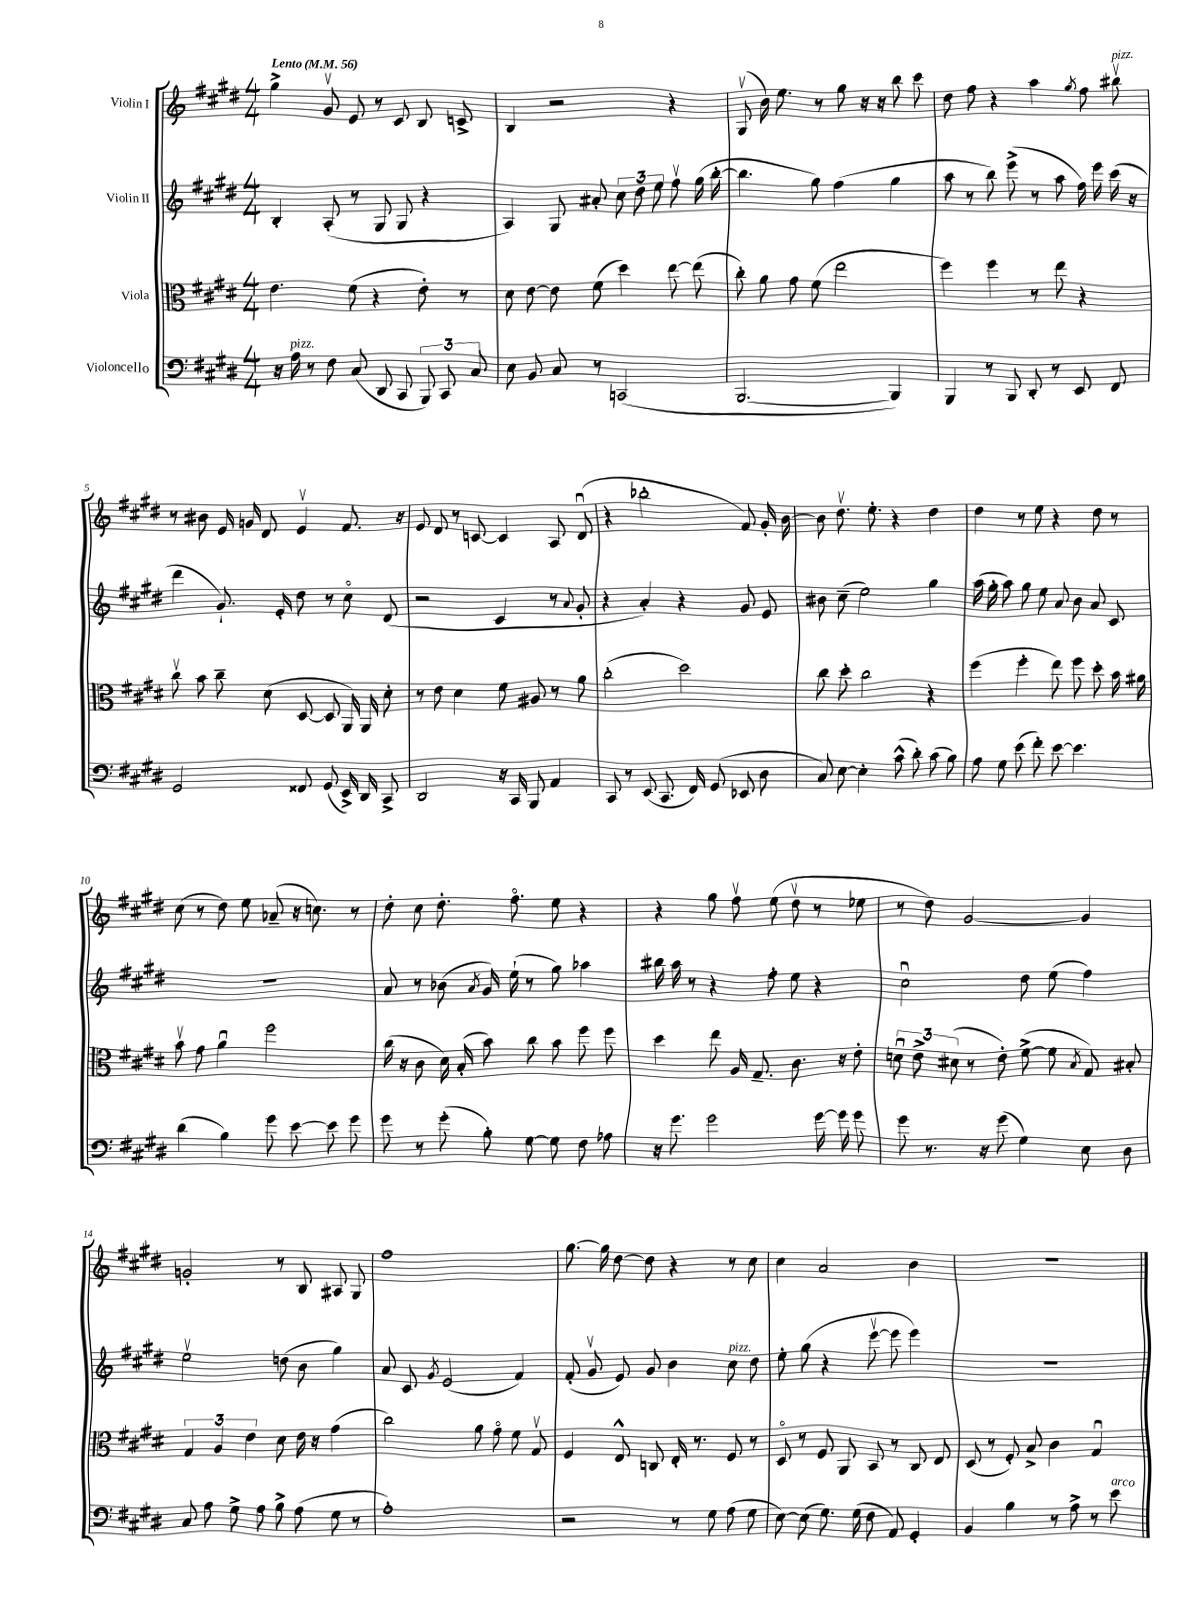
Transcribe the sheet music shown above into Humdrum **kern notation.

**kern	**kern	**kern	**kern
*staff4	*staff3	*staff2	*staff1
*clefF4	*clefC3	*clefG2	*clefG2
*k[f#c#g#d#]	*k[f#c#g#d#]	*k[f#c#g#d#]	*k[f#c#g#d#]
*M4/4	*M4/4	*M4/4	*M4/4
*MM56	*MM56	*MM56	*MM56
16r	4.e\	4B'/	4gg#^\
16A\	.	.	.
8r	.	.	.
8F#\	.	(8A'/	8g#v/
(8C#/	(8f#\	8r	8e/
8DD#/	4r	8G#/	8r
8CC#/	.	8G#/	8c#/
12BBB/)	8e'\)	4r	8B/
12CC#/	.	.	.
.	8r	.	8c^/
12C#/	.	.	.
=	=	=	=
8E\	8d#\	4A/)	4B/
8BB/	[8e\	.	.
8C#/	8e\]	8G#/	2r
8r	(8f#\	8a#'/	.
(2CC/	4dd#\)	12cc#\	.
.	.	12dd#\	.
.	.	12ee\	.
.	[8ee\	8ff#v\	4r
.	(8ee\]	(16gg#\	.
.	.	[16bb'\	.
=	=	=	=
[2.BBB/	8cc#'\)	4.bb\]	(8G#v/
.	8a\	.	16b\)
.	.	.	8.ee\
.	8g#\	.	.
.	(8f#\	8gg#\)	8r
.	2ee\	(4ff#\	8gg#\
.	.	.	16r
.	.	.	16r
4BBB/])	.	4gg#\	8bb\
.	.	.	8ccc#\
=	=	=	=
4BBB/	4ff#\)	8aa\	8dd#\
.	.	8r	8ff#\
8r	4ff#\	8bb\)	4r
8BBB/	.	(8eee^\	.
8DD#'/	8r	8r	4aa\
8r	8ee\	8aa\	.
.	.	.	8qgg#/
8EE/	4r	16ff#\)	8ff#\
.	.	16eee\	.
8FF#/	.	(16ccc#\	8bb#v\
.	.	16r	.
=	=	=	=
2GG#/	8cc#v\	4ddd#\	8r
.	8b\	.	8b#\
.	8cc#~\	8.g#`/)	16e/
.	.	.	16g/
.	(8d#\	.	8d#/
.	.	16e'/	.
8FF##/	[8D#/	8dd#\	4ev/
(8GG#/	8D#/]	8r	.
16EE^/)	16AA/)	8cc#o\	8.f#/
16DD#/	16AA/	.	.
8CC#^/	8d#'\	(8d#/	.
.	.	.	16r
=	=	=	=
2DD#/	8r	2r	8e/
.	8e\	.	8d#/
.	4d#\	.	8r
.	.	.	[8c/
16r	8f#\	4c#/	4c/]
16CC#/	.	.	.
8BBB/	8A#/	.	.
4AA/	8r	8r	8A/
.	.	8qqa/	.
.	8a\	8g#'/	(8d#u/
=	=	=	=
8CC#/	(2cc#'\	4r	4r
8r	.	.	.
(8EE/	.	4a'/)	2bb-'\
8.CC#/	.	.	.
.	2dd#\)	4r	.
16FF#/)	.	.	.
(8GG#/	.	.	.
8EE-/	.	8g#/	8f#/)
8D#\	.	8e/	16g#'/
.	.	.	[16b\
=	=	=	=
8C#/)	8cc#\	8b#\	8b\]
[8E\	8dd#'\	(8cc#~\	8.dd#v\
4E'\]	2cc#\	2ee\)	.
.	.	.	8.ee'\
(8c#^^\	.	.	4r
8d#'\)	.	.	.
(8c#\	4r	4gg#\	4dd#\
8B\)	.	.	.
=	=	=	=
8A\	(4ff#\	(16aa\	4dd#\
.	.	16gg#'\	.
8G#\	.	8aa\)	.
(8e\	4ff#'\	8gg#\	8r
8f#'\)	.	8ee\	8ee\
[8e\	8ee\)	8a/	4r
4.e\]	8ff#\	8b\	.
.	8dd#'\	8a/	8dd#\
.	16b\	8c#/	8r
.	16a#\	.	.
=	=	=	=
(4d#\	8bv\	1r	(8cc#\
.	8g#\	.	8r
4B\)	4au\	.	8dd#\)
.	.	.	8ee\
8g#\	2ff#\	.	(8a-~/
[8e\	.	.	16r
.	.	.	8.cc\)
8e\]	.	.	.
8g#\	.	.	8r
=	=	=	=
8g#\	(16cc#\	8a/	8dd#'\
.	16r	.	.
8r	8c#\	8r	8cc#\
(8g#'\	16d#\)	(8b-\	8.dd#'\
.	(16B'/	.	.
.	.	8qa/	.
8B'\)	8b\)	16g#/)	.
.	.	(16ee`\	8.ff#o\
[8G#\	8cc#\	8r	.
8G#\]	8b\	8gg#\)	8ee\
8F#\	8ff#\	4aa-\	4r
8A-\	8ff#\	.	.
=	=	=	=
16r	4dd#\	16bb#\	4r
8.g#\	.	16aa\	.
.	.	8r	.
2g#\	8ee\	4r	8gg#\
.	16A/	.	8ff#v\
.	8.G#~/	.	.
.	.	8ff#'\	(8ee\
.	8.c#\	8ee\	8dd#v\
[16g#\	.	4r	8r
16g#\]	16r	.	.
8g#\	8e'\	.	8ee-\
=	=	=	=
8g#\	12du\	2cc#u\	8r
.	12e^\	.	.
8.r	.	.	8dd#\)
.	(12d#\	.	.
.	8r	.	[2g#/
16r	.	.	.
(8g#\	8e'\)	.	.
4G#\)	([8f#^\	8dd#\	.
.	8f#\]	(8ee\	.
.	8qB/	.	.
8E\	8G#/)	4ff#\)	4g#/]
8D#\	8B#'/	.	.
=	=	=	=
8C#/	6G#/	2eev\	2g'/
8A\	.	.	.
.	6A/	.	.
8G#^\	.	.	.
.	6e\	.	.
8A\	.	.	.
8B^\	8d#\	(8dd\	8r
(8A\	16e\	8b\	8B/
.	16r	.	.
8G#\	(4g#\	4gg#\)	8A#/
8r	.	.	8G#/
=	=	=	=
1A')	2cc#\)	8a/	1ff#
.	.	8c#/	.
.	.	8qg#/	.
.	.	(2e/	.
.	8a\	.	.
.	8g#o\	.	.
.	8f#\	4f#/)	.
.	8G#v/	.	.
=	=	=	=
2r	4F#/	(8f#'/	[8.gg#\
.	.	8g#v/	.
.	.	.	16gg#\]
.	8E^^/	8e/)	[8dd#\
.	8C/	8g#/	8dd#\]
8r	16E'/	4b\	4r
.	8.r	.	.
8G#\	.	.	.
(8A\	8F#/	8cc#\	8r
8G#\	8r	8dd#\	8cc#\
=	=	=	=
[8E\)	8D#o/	8ee'\	4cc#\
(8E\]	8r	(8gg#\	.
8.G#\)	8F#/	4r	2a/
.	8AA/	.	.
(16G#\	.	.	.
8F#\	8BB/	[8eeev\	.
8AA/)	8r	8eee\]	.
4GG#'/	8C#/	4eee\)	4b\
.	8E/	.	.
=	=	=	=
4BB/	(8D#/	1r	1r
.	8r	.	.
4B\	8F#'/)	.	.
.	8B^/	.	.
8r	4c#\	.	.
8A^\	.	.	.
8r	4G#u/	.	.
8e\	.	.	.
==	==	==	==
*-	*-	*-	*-
